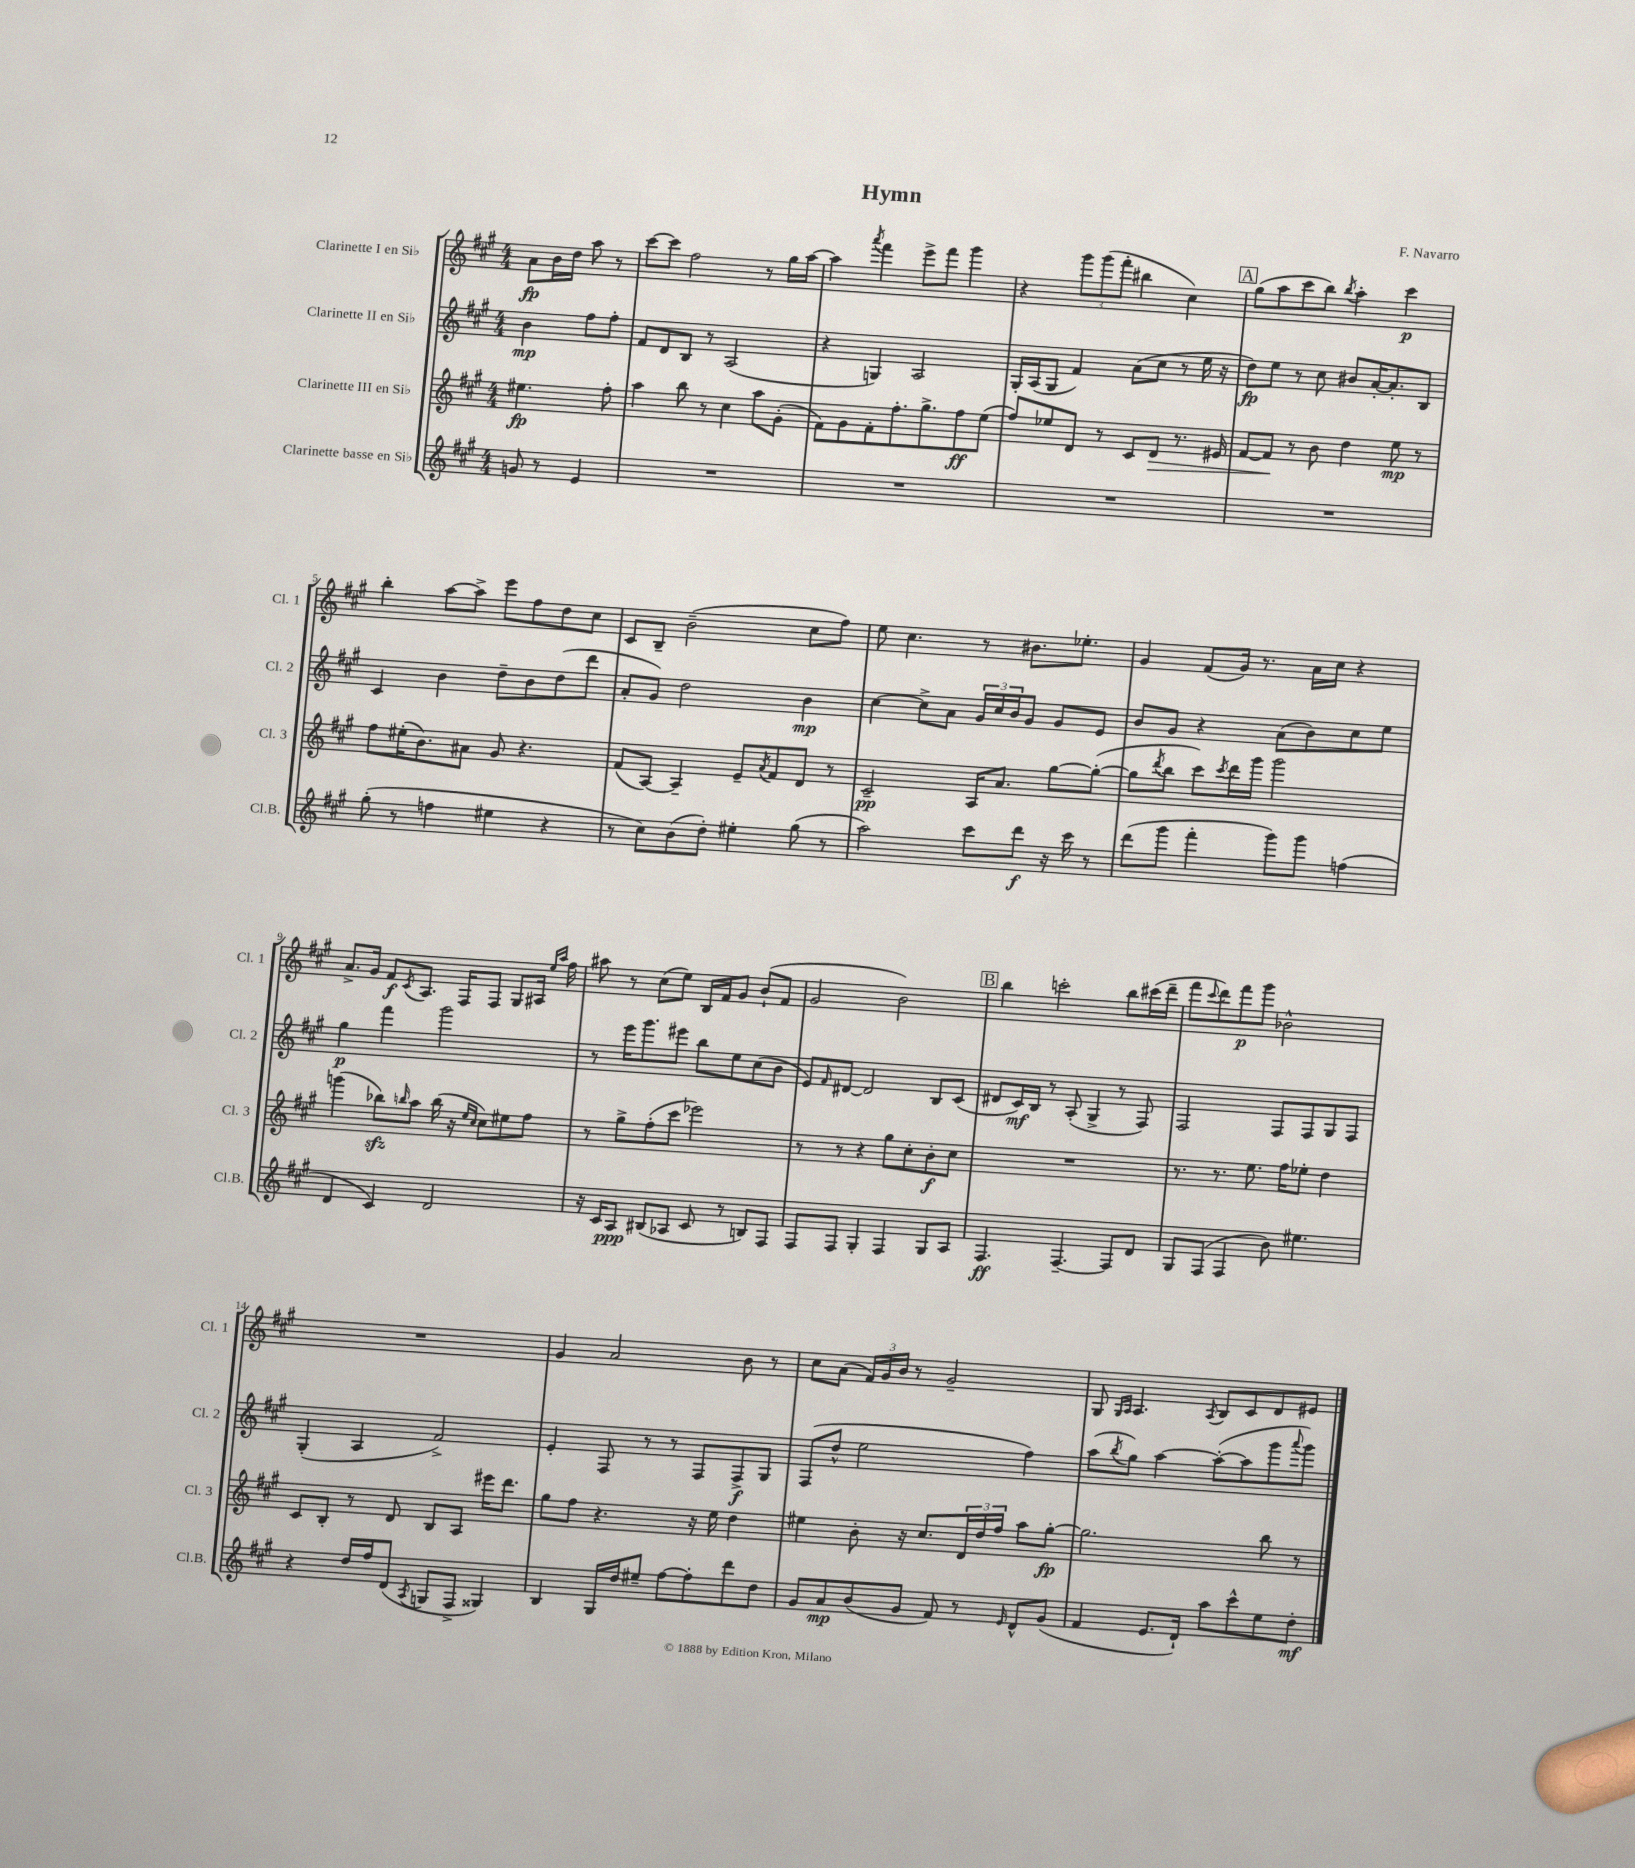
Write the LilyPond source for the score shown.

\header { title = "Hymn" composer = "F. Navarro" }
<<
\new StaffGroup <<
\new Staff = "s0" \with { instrumentName = "Clarinette I en Sib" shortInstrumentName = "Cl. 1" } {
    \clef treble \key a \major \numericTimeSignature \time 4/4 \partial 2
    a'8\fp b'16 d''16 a''8 r8 |
    cis'''8~ cis'''8 fis''2 r8 gis''16 a''16~ |
    a''4 \acciaccatura { a'''8 } fis'''4 e'''8-> fis'''8 gis'''4 |
    r4 \tuplet 3/2 { gis'''8 gis'''8( fis'''8-. } bis''4 cis''4) |
    \mark \markup { \box "A" } gis''8( a''8 cis'''8 b''8) \acciaccatura { b''8 } a''4-. cis'''4\p |
    b''4-. a''8~ a''8-> e'''8 fis''8 d''8 cis''8 |
    cis'8 b8-- b'2--( cis''8 fis''8) |
    e''8 cis''4. r8 bis'8. ees''8.-. |
    gis'4 fis'8( gis'16) r8. a'16 cis''16 r4 |
    a'8.-> gis'16 fis'8\f \acciaccatura { cis'8 } a8. fis16 fis8 gis8 ais16 \grace { e''16 a''16 } fis''16 |
    ais''8 r8 cis''8( e''8) b16 fis'16 gis'8 b'8-!( fis'8 |
    gis'2 b'2) |
    \mark \markup { \box "B" } b''4 c'''2-. b''8 cis'''16( d'''16-- |
    fis'''8 \appoggiatura { cis'''8 } d'''8) fis'''8\p gis'''8 bes'2-^ |
    R1 |
    gis'4 a'2 b'8 r8 |
    cis''8 a'8( \tuplet 3/2 { fis'16) gis'16 b'16 } r8 gis'2-- |
    gis8 \grace { gis16 a16 } a4. \acciaccatura { a8 } b8 cis'8 d'8 eis'8 \bar "|." |
}
\new Staff = "s1" \with { instrumentName = "Clarinette II en Sib" shortInstrumentName = "Cl. 2" } {
    \clef treble \key a \major \numericTimeSignature \time 4/4 \partial 2
    b'4\mp fis''8 fis''8-. |
    fis'8 d'8 b8 r8 a2( |
    r4 g4) a2 |
    gis16-. a16( gis8 fis'4) a'8( cis''8 r8 e''16 r16 |
    \mark \markup { \box "A" } d''8\fp) e''8 r8 cis''8 bis'8 a'16~-. a'8.-. b8 |
    cis'4 b'4 d''8-- b'8 d''8( d'''8 |
    a'8-. gis'8) d''2 b'4\mp |
    cis''4~ cis''8-> a'8 \tuplet 3/2 { gis'16 cis''16 b'16 } gis'8 gis'8 e'8 |
    b'8 gis'8 r4 a'8( b'8) cis''8 e''8 |
    gis''4\p fis'''4 gis'''2 |
    r8 e'''16 gis'''8. eis'''8 b''8 e''8 cis''8( b'8 |
    e'8) \grace { fis'16 } dis'8~ dis'2 b8 cis'8( |
    \mark \markup { \box "B" } dis'8 cis'16\mf) b16 r8 a8-.( gis4-> r8 fis8) |
    fis2 fis8 fis8 gis8 fis8 |
    gis4-.( a4 fis'2->) |
    e'4-. fis8 r8 r8 fis8 fis8->\f gis8 |
    fis8( d''8-^ e''2 fis''4) |
    a''8( \acciaccatura { b''8 } gis''8) a''4~ a''8~-.( a''8 gis'''8 \appoggiatura { a'''8 } gis'''8) \bar "|." |
}
\new Staff = "s2" \with { instrumentName = "Clarinette III en Sib" shortInstrumentName = "Cl. 3" } {
    \clef treble \key a \major \numericTimeSignature \time 4/4 \partial 2
    eis''4.\fp fis''8-. |
    a''4 b''8 r8 cis''4 a''8 gis'8-.( |
    fis'8) gis'8 fis'8-. fis''8.-. gis''8.-> fis''8\ff e''8( |
    fis''8) ees''8 d'8 r8 cis'8 d'8\> r8. eis'16 |
    \mark \markup { \box "A" } fis'8~ fis'8\! r8 b'8 d''4 e''8\mp r8 |
    fis''8 eis''16-.( b'8.) ais'8 gis'8 r4. |
    fis'8( a8~) a4-- e'8-- \acciaccatura { a'8 } fis'8 d'8 r8 |
    cis'2--\pp a16 a'8. gis''8~ gis''8~-.( |
    gis''8 \acciaccatura { d'''8 } b''8 cis'''8) \acciaccatura { cis'''8 } d'''16 gis'''16 gis'''2 |
    g'''4( bes''8\sfz) \grace { b''16 } a''8 b''16( r16 \grace { e''16 cis''16 } cis''8) eis''8 fis''8 |
    r8 gis''8-> fis''8-.( cis'''8 ees'''2) |
    r8 r8 r4 gis''8 cis''8-. b'8-.\f cis''8 |
    \mark \markup { \box "B" } R1 |
    r8. r8. e''8. fis''16 ees''8-. d''4 |
    cis'8 b8-. r8 d'8 b8 a8 eis'''16 d'''8. |
    gis''8 fis''8 r4. r16 e''16 d''4 |
    eis''4 b'8-. r16 cis''8. \tuplet 3/2 { d'16 d''16 fis''16 } a''8 gis''8~-.\fp |
    gis''2. b''8 r8 \bar "|." |
}
\new Staff = "s3" \with { instrumentName = "Clarinette basse en Sib" shortInstrumentName = "Cl.B." } {
    \clef treble \key a \major \numericTimeSignature \time 4/4 \partial 2
    g'8 r8 e'4 |
    R1 |
    R1 |
    R1 |
    \mark \markup { \box "A" } R1 |
    gis''8-.( r8 f''4 eis''4 r4 |
    r8 cis''8) b'8( d''8-.) eis''4-. gis''8( r8 |
    a''2) cis'''8 d'''8\f r16 cis'''16 r8 |
    d'''8( gis'''8 fis'''4-. gis'''8) gis'''8 f''4( |
    d'4 cis'4) d'2 |
    r16 cis'16 a8\ppp bis8( aes8 cis'8 r8 b8) fis8 |
    fis8 fis8 gis4-. fis4 gis8 a8 |
    \mark \markup { \box "B" } fis4.\ff fis4.~-- fis8 d'8 |
    gis8 fis8( fis4 b'8) eis''4. |
    r4 d''16 fis''16 d'8( \acciaccatura { a8 } g8 fis8-> gisis4) |
    b4 gis16 d''16 eis''8-- fis''8~ fis''8-. d'''8 d''8 |
    gis'8 a'8\mp b'8( gis'8 fis'8) r8 \grace { e'16 } d'8-^ gis'8( |
    fis'4 e'8. d'16-!) a''8 cis'''8-^ e''8 d''8-.\mf \bar "|." |
}
>>
>>
